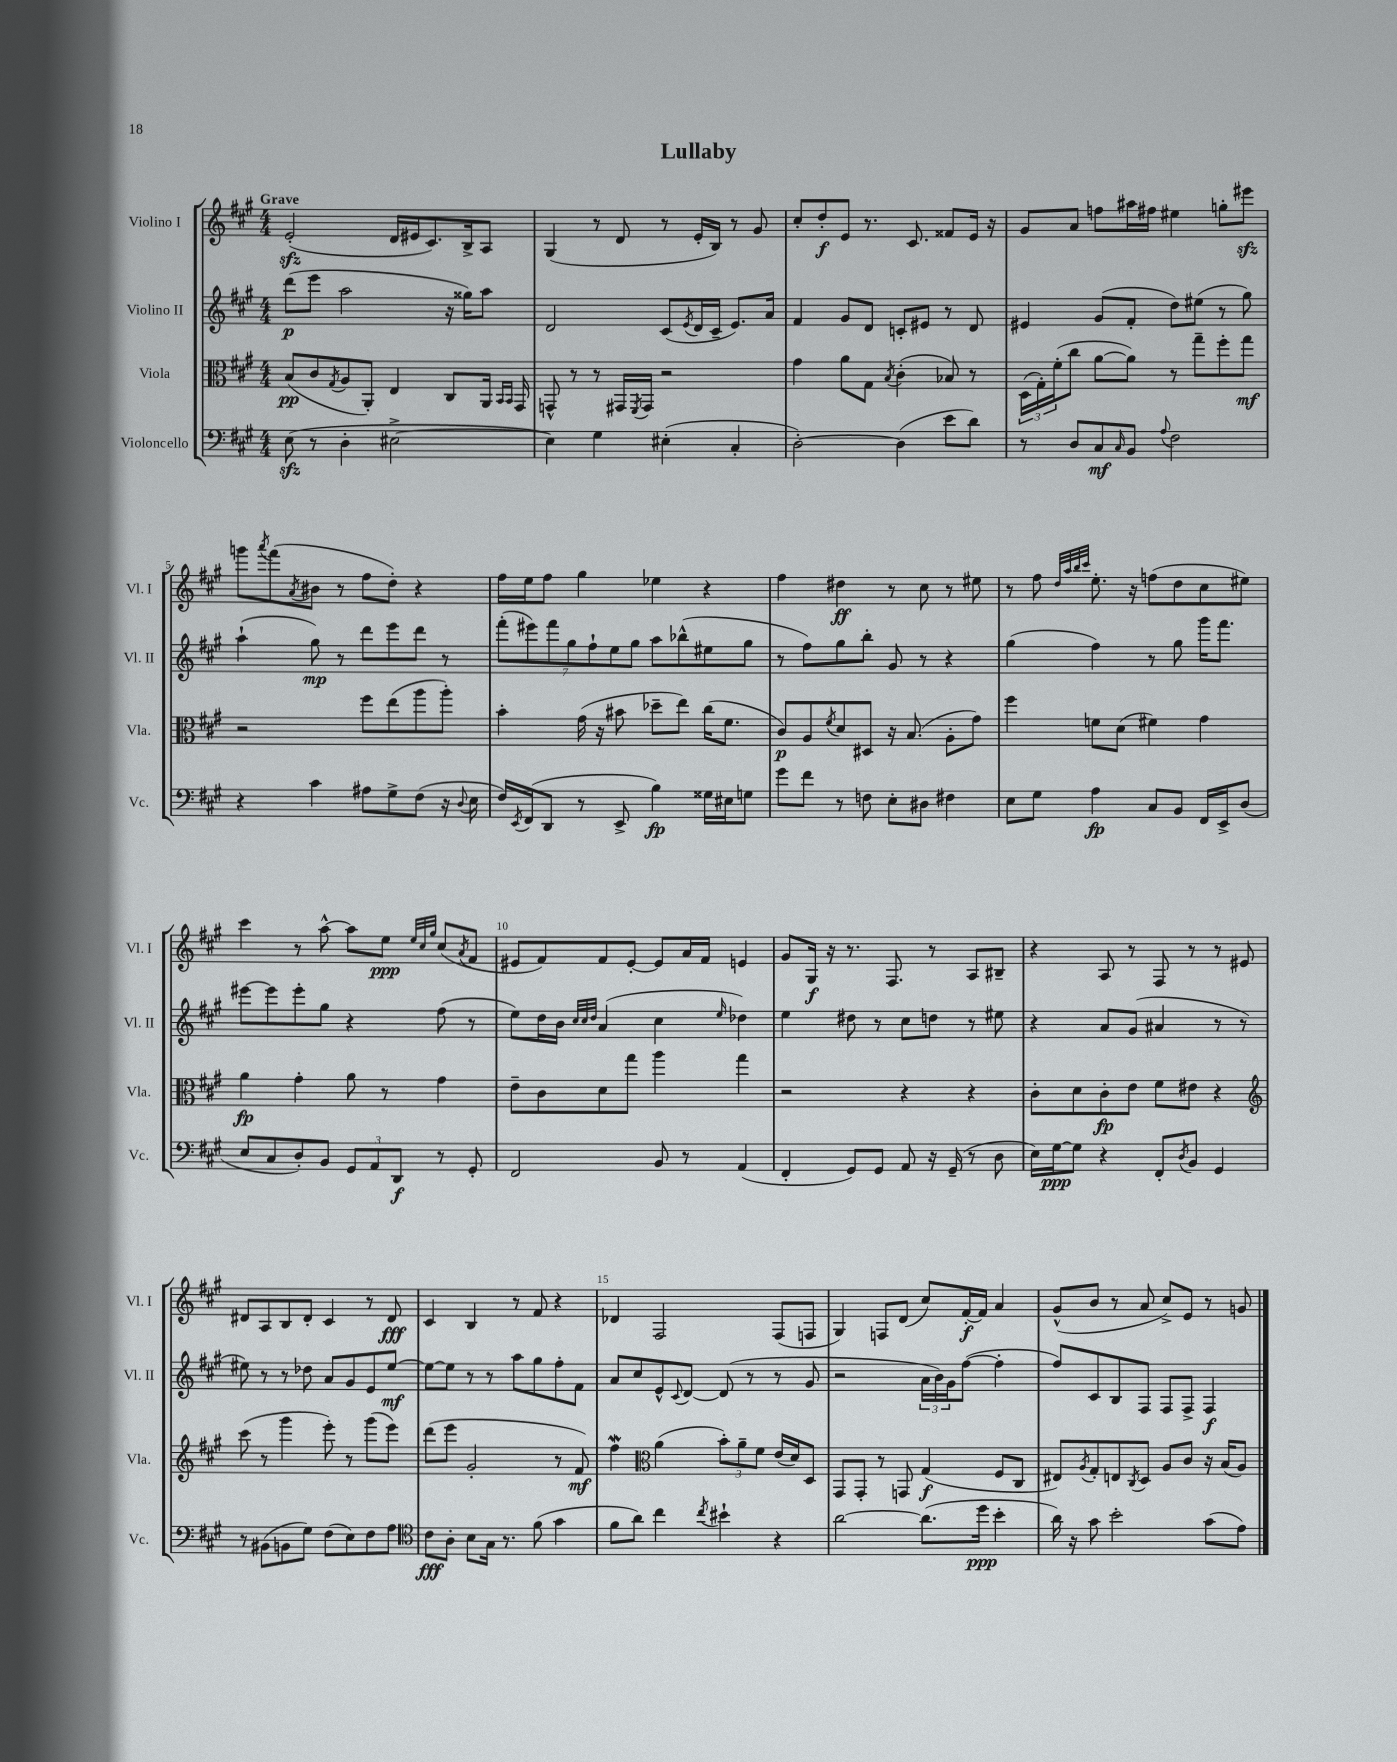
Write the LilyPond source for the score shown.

\header { title = "Lullaby" }
<<
\new StaffGroup <<
\new Staff = "s0" \with { instrumentName = "Violino I" shortInstrumentName = "Vl. I" } {
    \clef treble \key a \major \numericTimeSignature \time 4/4 \tempo "Grave"
    e'2-.\sfz( d'16 eis'16 cis'8.) b16-> a8 |
    gis4( r8 d'8 r8 e'16-. b16) r8 gis'8 |
    cis''8-. d''8-.\f e'8 r8. cis'8. fisis'8 e'16 r16 |
    gis'8 a'8 f''8 ais''16 fis''16 eis''4 g''8-. eis'''8\sfz |
    g'''8 \acciaccatura { a'''8 } fis'''8( \acciaccatura { a'8 } bis'8 r8 fis''8 d''8-.) r4 |
    fis''16 e''16 fis''8 gis''4 ees''4 r4 |
    fis''4 dis''4\ff r8 cis''8 r8 eis''8 |
    r8 fis''8 \grace { d''32 a''32 b''32 cis'''32 } e''8.-. r16 f''8( d''8 cis''8 eis''8) |
    cis'''4 r8 a''8~-^ a''8 e''8\ppp \grace { e''32 cis''32 gis''32 } cis''8( \acciaccatura { a'8 } fis'8 |
    eis'8 fis'8) fis'8 eis'8~-. eis'8 a'16 fis'16 e'4 |
    gis'8 gis16\f r16 r8. fis8. r8 a8 bis8-- |
    r4 a8 r8 fis8 r8 r8 eis'8 |
    dis'8 a8 b8 dis'8-. cis'4 r8 dis'8\fff |
    cis'4 b4 r8 fis'8 r4 |
    des'4 fis2 fis8( f8 |
    gis4) f8 d'8( cis''8) fis'16~-.\f fis'16 a'4 |
    gis'8-^( b'8 r8 a'8 cis''8->) e'8 r8 g'8 \bar "|." |
}
\new Staff = "s1" \with { instrumentName = "Violino II" shortInstrumentName = "Vl. II" } {
    \clef treble \key a \major \numericTimeSignature \time 4/4
    d'''8\p( e'''8 a''2 r16 gisis''16) a''8 |
    d'2 cis'8( \acciaccatura { e'8 } d'16 cis'16-- e'8.) a'16 |
    fis'4 gis'8 d'8 c'8-. eis'8 r8 d'8 |
    eis'4 gis'8( fis'8-. d''8) eis''8( r8 gis''8) |
    a''4-!( gis''8\mp) r8 d'''8 e'''8 d'''8 r8 |
    \tuplet 7/4 { fis'''8-.( eis'''8) fis'''8 gis''8 fis''8-! e''8 gis''8 } a''8 bes''8-^( eis''8 gis''8 |
    r8 fis''8) gis''8 b''8-. gis'8 r8 r4 |
    gis''4( fis''4) r8 gis''8 gis'''16 fis'''8. |
    eis'''8~ eis'''8 eis'''8-. gis''8 r4 fis''8( r8 |
    e''8) d''16 b'16 \grace { cis''32 cis''32 d''32 } a'4( cis''4 \grace { e''16 } des''4) |
    e''4 dis''8 r8 cis''8 d''8 r8 eis''8 |
    r4 a'8 gis'8( ais'4 r8 r8 |
    eis''8) r8 r8 des''8 a'8 gis'8 e'8 eis''8~\mf |
    eis''8~ eis''8 r8 r8 a''8 gis''8 fis''8-. fis'8 |
    a'8 cis''8 e'8-^ \appoggiatura { cis'8 } d'8~ d'8( r8 r8 gis'8 |
    r2 \tuplet 3/2 { a'16 b'16) gis'16 } fis''8~( fis''4-. |
    fis''8) cis'8 b8 fis8 fis8 fis8-> fis4\f \bar "|." |
}
\new Staff = "s2" \with { instrumentName = "Viola" shortInstrumentName = "Vla." } {
    \clef alto \key a \major \numericTimeSignature \time 4/4
    b8\pp( cis'8 \acciaccatura { gis8 } a8 a,8-.) e4 cis8 a,16 \grace { b,16 b,16 } gis,16 |
    g,8-^ r8 r8 gis,16 \acciaccatura { fis,8 } gis,16 r2 |
    gis'4 a'8 gis8 \acciaccatura { b8 } cis'4-.( bes8) r8 |
    \tuplet 3/2 { d16( gis16-.) fis'16-.( } cis''8 a'8~ a'8) r8 gis''8-- fis''8-. gis''8\mf |
    r2 fis''8 e''8( a''8 a''8-.) |
    b'4-. gis'16( r16 bis'8 des''8-- e''8) cis''16( fis'8. |
    cis'8\p) a8 \acciaccatura { fis'8 } d'8 dis8 r16 b8.( a8-. gis'8) |
    fis''4 f'8 d'8( fis'4) gis'4 |
    a'4\fp gis'4-. a'8 r8 gis'4 |
    e'8-- cis'8 d'8 gis''8 a''4 gis''4 |
    r2 r4 r4 |
    cis'8-. d'8 cis'8-.\fp e'8 fis'8 eis'8 r4 |
    \clef treble cis'''8( r8 gis'''4 e'''8-.) r8 gis'''8( e'''8) |
    d'''8( e'''8 gis'2-. r8 fis'8\mf) |
    fis''4\mordent \clef alto a'4( \tuplet 3/2 { b'8-.) a'8-- fis'8 } e'16( d'16) d8 |
    gis,8 gis,8-. r8 g,8 gis4\f( fis8 cis8 |
    eis8) \acciaccatura { a8 } gis8-. e8 \acciaccatura { cis8 } d8 a8 cis'8 r16 b16( a8) \bar "|." |
}
\new Staff = "s3" \with { instrumentName = "Violoncello" shortInstrumentName = "Vc." } {
    \clef bass \key a \major \numericTimeSignature \time 4/4
    e8\sfz( r8 d4-. eis2~-> |
    eis4) gis4 eis4-.( cis4-. |
    d2~-.) d4( e'8 d'8) |
    r8 d8 cis8\mf \grace { cis16 } b,8 \appoggiatura { a8 } fis2 |
    r4 cis'4 ais8 gis8-> fis8( r16 \appoggiatura { d8 } e16 |
    fis16) \acciaccatura { e,8 } fis,16( d,8 r8 e,8-> b4\fp) gisis16 eis16 g8 |
    gis'8 fis'8 r8 f8 e8-. dis8 fis4 |
    e8 gis8 a4\fp cis8 b,8 fis,16 e,16-> d8( |
    e8 cis8 d8-.) b,8 \tuplet 3/2 { gis,8 a,8 d,8\f } r8 gis,8-. |
    fis,2 b,8 r8 a,4( |
    fis,4-. gis,8) gis,8 a,8 r16 gis,16--( r8 d8 |
    e16) gis16~\ppp gis8 r4 fis,8-. \acciaccatura { d8 } b,8 gis,4 |
    r8 bis,8( b,8 gis8) fis8( e8) fis8 a8 |
    \clef tenor cis'8\fff a8-. b8 gis16 r8. fis'8( gis'4 |
    fis'8 a'8) cis''4 \acciaccatura { cis''8 } bis'4-! r4 |
    a'2~ a'8.( d''16\ppp b'4-. |
    a'16) r16 gis'8 b'2-. gis'8( e'8) \bar "|." |
}
>>
>>
\layout { \context { \Score \override BarNumber.break-visibility = ##(#f #t #t) barNumberVisibility = #(every-nth-bar-number-visible 5) } }
